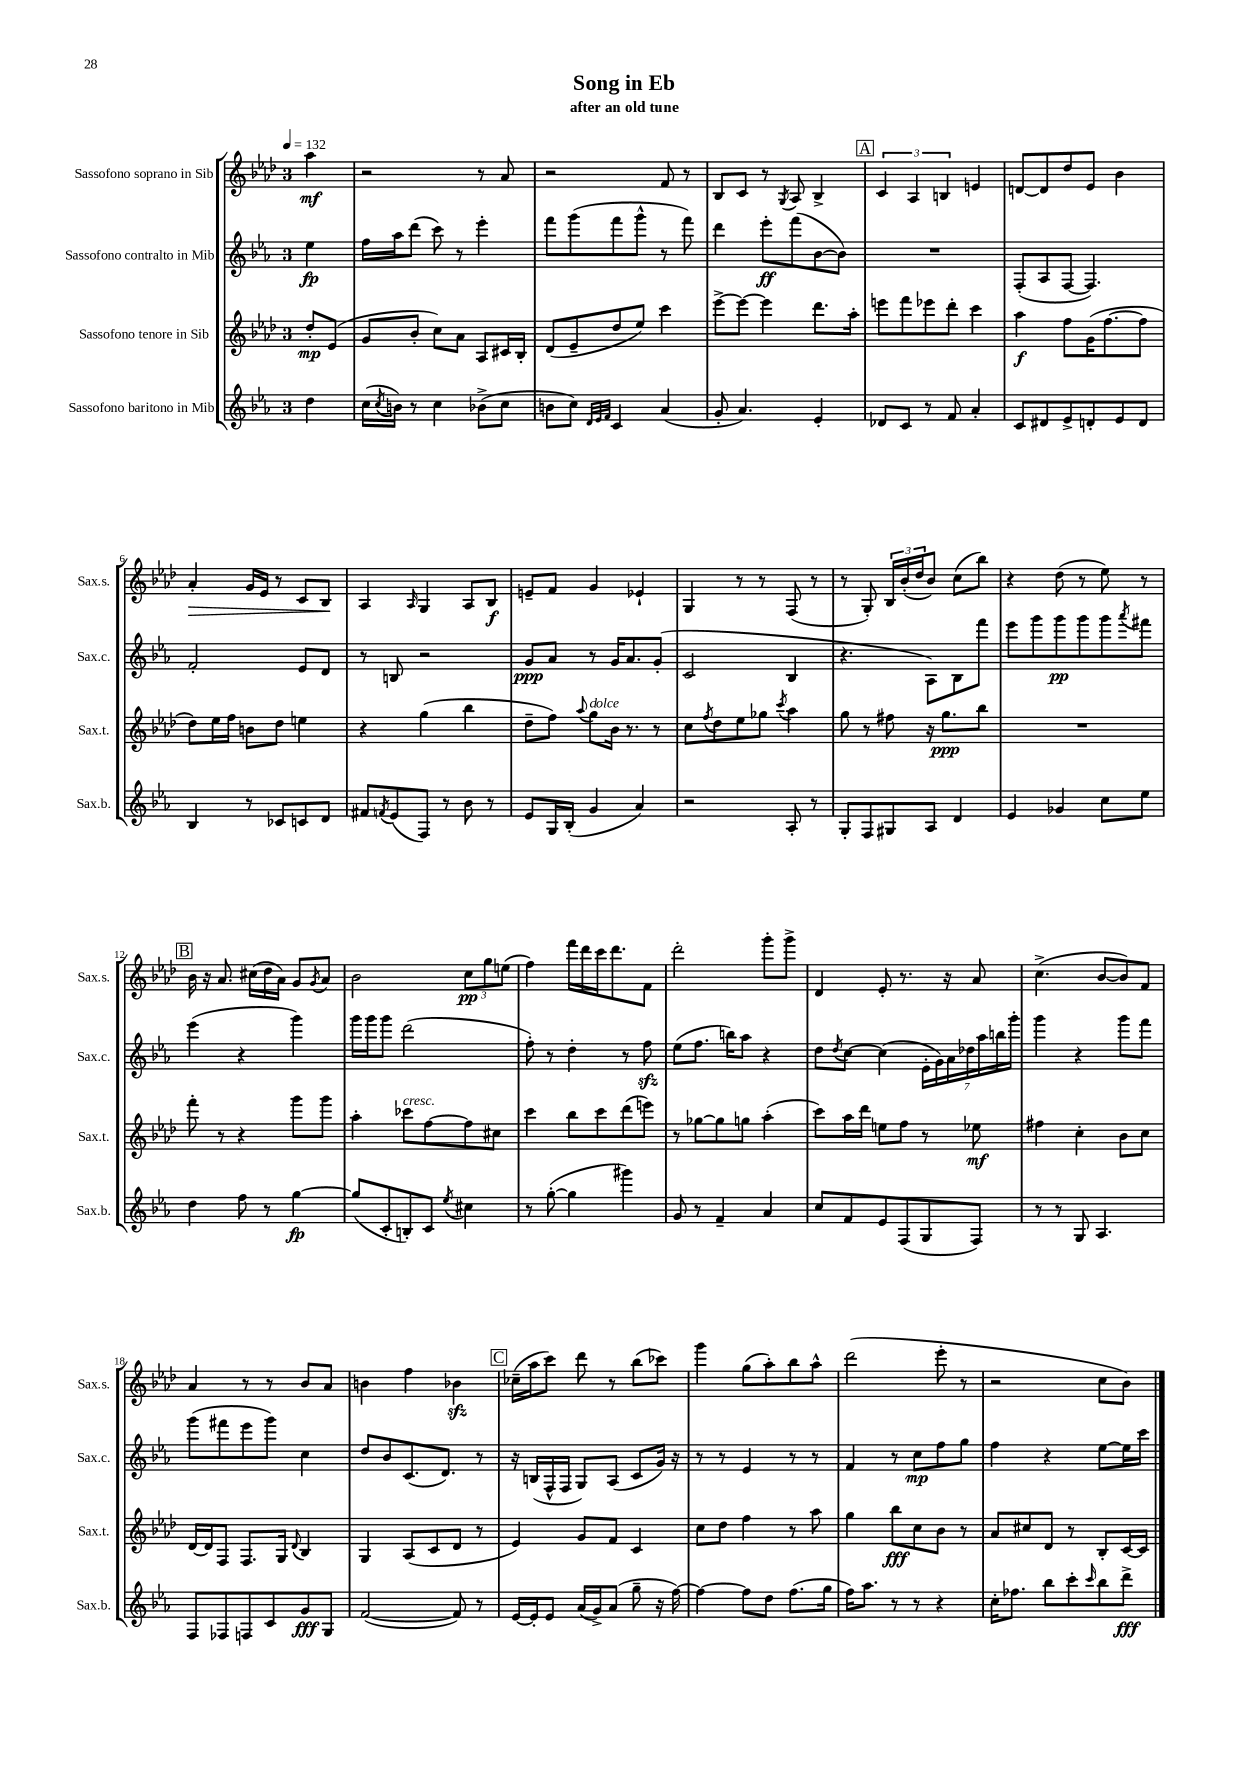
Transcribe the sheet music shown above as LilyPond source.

\header { title = "Song in Eb" subtitle = "after an old tune" }
<<
\new StaffGroup <<
\new Staff = "s0" \with { instrumentName = "Sassofono soprano in Sib" shortInstrumentName = "Sax.s." } {
    \clef treble \key aes \major \once \override Staff.TimeSignature.style = #'single-digit \time 3/4 \partial 4 \tempo 4 = 132
    aes''4\mf |
    r2 r8 aes'8 |
    r2 f'8 r8 |
    bes8 c'8 r8 \acciaccatura { g8 } aes8 bes4-> |
    \mark \markup { \box "A" } \tuplet 3/2 { c'4 aes4 b4 } e'4 |
    d'8~ d'8 des''8 ees'8 bes'4 |
    aes'4-.\> g'16 ees'16 r8 c'8 bes8\! |
    aes4 \grace { aes16 } g4 aes8 bes8\f |
    e'8-- f'8 g'4 ees'4-! |
    g4 r8 r8 f8( r8 |
    r8 g8-.) \tuplet 3/2 { bes16 bes'16-.( des''16 } bes'8) c''8( bes''8) |
    r4 des''8( r8 ees''8) r8 |
    \mark \markup { \box "B" } bes'16 r16 aes'8. cis''16( des''16 aes'16) g'8 \acciaccatura { g'8 } aes'8 |
    bes'2 \tuplet 3/2 { c''8\pp g''8 e''8( } |
    f''4) f'''16 des'''16 c'''16 des'''8. f'8 |
    des'''2-. g'''8-. g'''8-> |
    des'4 ees'8-. r8. r16 aes'8 |
    c''4.->( bes'8~ bes'8) f'8 |
    aes'4 r8 r8 bes'8 aes'8 |
    b'4 f''4 bes'4\sfz |
    \mark \markup { \box "C" } ces''16--( aes''16 c'''8) des'''8 r8 bes''8( ces'''8) |
    g'''4 g''8( aes''8-.) bes''8 aes''8-^ |
    des'''2( ees'''8-. r8 |
    r2 c''8 bes'8) \bar "|." |
}
\new Staff = "s1" \with { instrumentName = "Sassofono contralto in Mib" shortInstrumentName = "Sax.c." } {
    \clef treble \key ees \major \once \override Staff.TimeSignature.style = #'single-digit \time 3/4 \partial 4
    ees''4\fp |
    f''16 aes''16 d'''8( c'''8) r8 ees'''4-. |
    f'''8 g'''8( f'''8 g'''8-^ r8 f'''8) |
    d'''4 ees'''8-.\ff f'''8( bes'8~ bes'8) |
    \mark \markup { \box "A" } R2. |
    f8-.( aes8 f8~ f4.) |
    f'2-. ees'8 d'8 |
    r8 b8 r2 |
    g'8\ppp aes'8 r8 g'16 aes'8. g'8-.( |
    c'2 bes4 |
    r4. aes8) bes8 f'''8 |
    ees'''8 g'''8 g'''8\pp g'''8 g'''8 \acciaccatura { aes'''8 } fis'''8 |
    \mark \markup { \box "B" } ees'''4( r4 g'''4) |
    g'''16 g'''16 g'''8 d'''2( |
    f''8-.) r8 d''4-. r8 f''8\sfz |
    ees''8( f''8. b''16) aes''8 r4 |
    d''8 \acciaccatura { d''8 } c''8~ c''4( \tuplet 7/4 { ees'16-. g'16) aes'16 des''16 aes''16 b''16 g'''16-. } |
    g'''4 r4 g'''8 f'''8 |
    g'''8( fis'''8 ees'''8 g'''8) c''4 |
    d''8 bes'8 c'8.( d'8.) r8 |
    \mark \markup { \box "C" } r16 b16( f16-^ f16 g8) aes8( c'8 g'16) r16 |
    r8 r8 ees'4 r8 r8 |
    f'4 r8 c''8\mp f''8 g''8 |
    f''4 r4 ees''8~ ees''16 c'''16 \bar "|." |
}
\new Staff = "s2" \with { instrumentName = "Sassofono tenore in Sib" shortInstrumentName = "Sax.t." } {
    \clef treble \key aes \major \once \override Staff.TimeSignature.style = #'single-digit \time 3/4 \partial 4
    des''8-.\mp ees'8( |
    g'8 bes'8-. c''8) aes'8 aes8 cis'16 bes16-. |
    des'8( ees'8-- des''8 ees''8) c'''4 |
    ees'''8~-> ees'''8~ ees'''4 des'''8. aes''16-. |
    \mark \markup { \box "A" } e'''8 f'''8 ees'''8 des'''8-. c'''4 |
    aes''4\f f''8 g'16( f''8.~ f''8 |
    des''8) ees''16 f''16 b'8 des''8 e''4 |
    r4 g''4( bes''4 |
    des''8-- f''8) \appoggiatura { aes''8 } g''8^\markup { \italic "dolce" } bes'16 r8. r8 |
    c''8 \acciaccatura { f''8 } des''8 ees''8 ges''8 \acciaccatura { c'''8 } aes''4 |
    g''8 r8 fis''8 r16 g''8.\ppp bes''8 |
    R2. |
    \mark \markup { \box "B" } f'''8-. r8 r4 g'''8 g'''8 |
    aes''4-. ces'''8^\markup { \italic "cresc." } f''8~ f''8 cis''8 |
    c'''4 bes''8 c'''8 des'''8( e'''8) |
    r8 ges''8~ ges''8 g''8 aes''4-.( |
    c'''8) aes''16 des'''16 e''8 f''8 r8 ees''8\mf |
    fis''4 c''4-. bes'8 c''8 |
    des'16~ des'16 f8 f8. g16 \appoggiatura { des'8 } bes4 |
    g4 aes8( c'8 des'8 r8 |
    \mark \markup { \box "C" } ees'4) g'8 f'8 c'4 |
    c''8 des''8 f''4 r8 aes''8 |
    g''4 bes''8\fff c''8 bes'8 r8 |
    aes'8 cis''8 des'8 r8 bes8-. c'16~ c'16 \bar "|." |
}
\new Staff = "s3" \with { instrumentName = "Sassofono baritono in Mib" shortInstrumentName = "Sax.b." } {
    \clef treble \key ees \major \once \override Staff.TimeSignature.style = #'single-digit \time 3/4 \partial 4
    d''4 |
    c''16( \acciaccatura { c''8 } b'16) r8 c''4 bes'8->( c''8 |
    b'8 c''8) \grace { d'32 ees'32 f'32 } c'4 aes'4( |
    g'8-. aes'4.) ees'4-. |
    \mark \markup { \box "A" } des'8 c'8 r8 f'8 aes'4-. |
    c'8 dis'8 ees'8-> d'8-. ees'8 d'8 |
    bes4 r8 ces'8 c'8 d'8 |
    fis'8 \acciaccatura { f'8 } ees'8( f8) r8 bes'8 r8 |
    ees'8 g16 bes16-.( g'4 aes'4) |
    r2 aes8-. r8 |
    g8-. f8 gis8 aes8 d'4 |
    ees'4 ges'4 c''8 ees''8 |
    \mark \markup { \box "B" } d''4 f''8 r8 g''4~\fp |
    g''8( c'8-. b8-.) c'8 \acciaccatura { ees''8 } cis''4 |
    r8 g''8~-.( g''4 gis'''4) |
    g'8 r8 f'4-- aes'4 |
    c''8 f'8 ees'8 f8( g8 f8) |
    r8 r8 g8 aes4. |
    f8 fes8 f8 c'8 g'8\fff g8 |
    f'2~( f'8) r8 |
    \mark \markup { \box "C" } ees'16~ ees'16-. ees'8 aes'16( g'16->) aes'8( g''8-- r16 f''16~) |
    f''4~ f''8 d''8 f''8.( g''16 |
    f''16) aes''8. r8 r8 r4 |
    c''16-. fes''8. bes''8 c'''8-. \grace { c'''16 } bes''8 d'''8->\fff \bar "|." |
}
>>
>>
